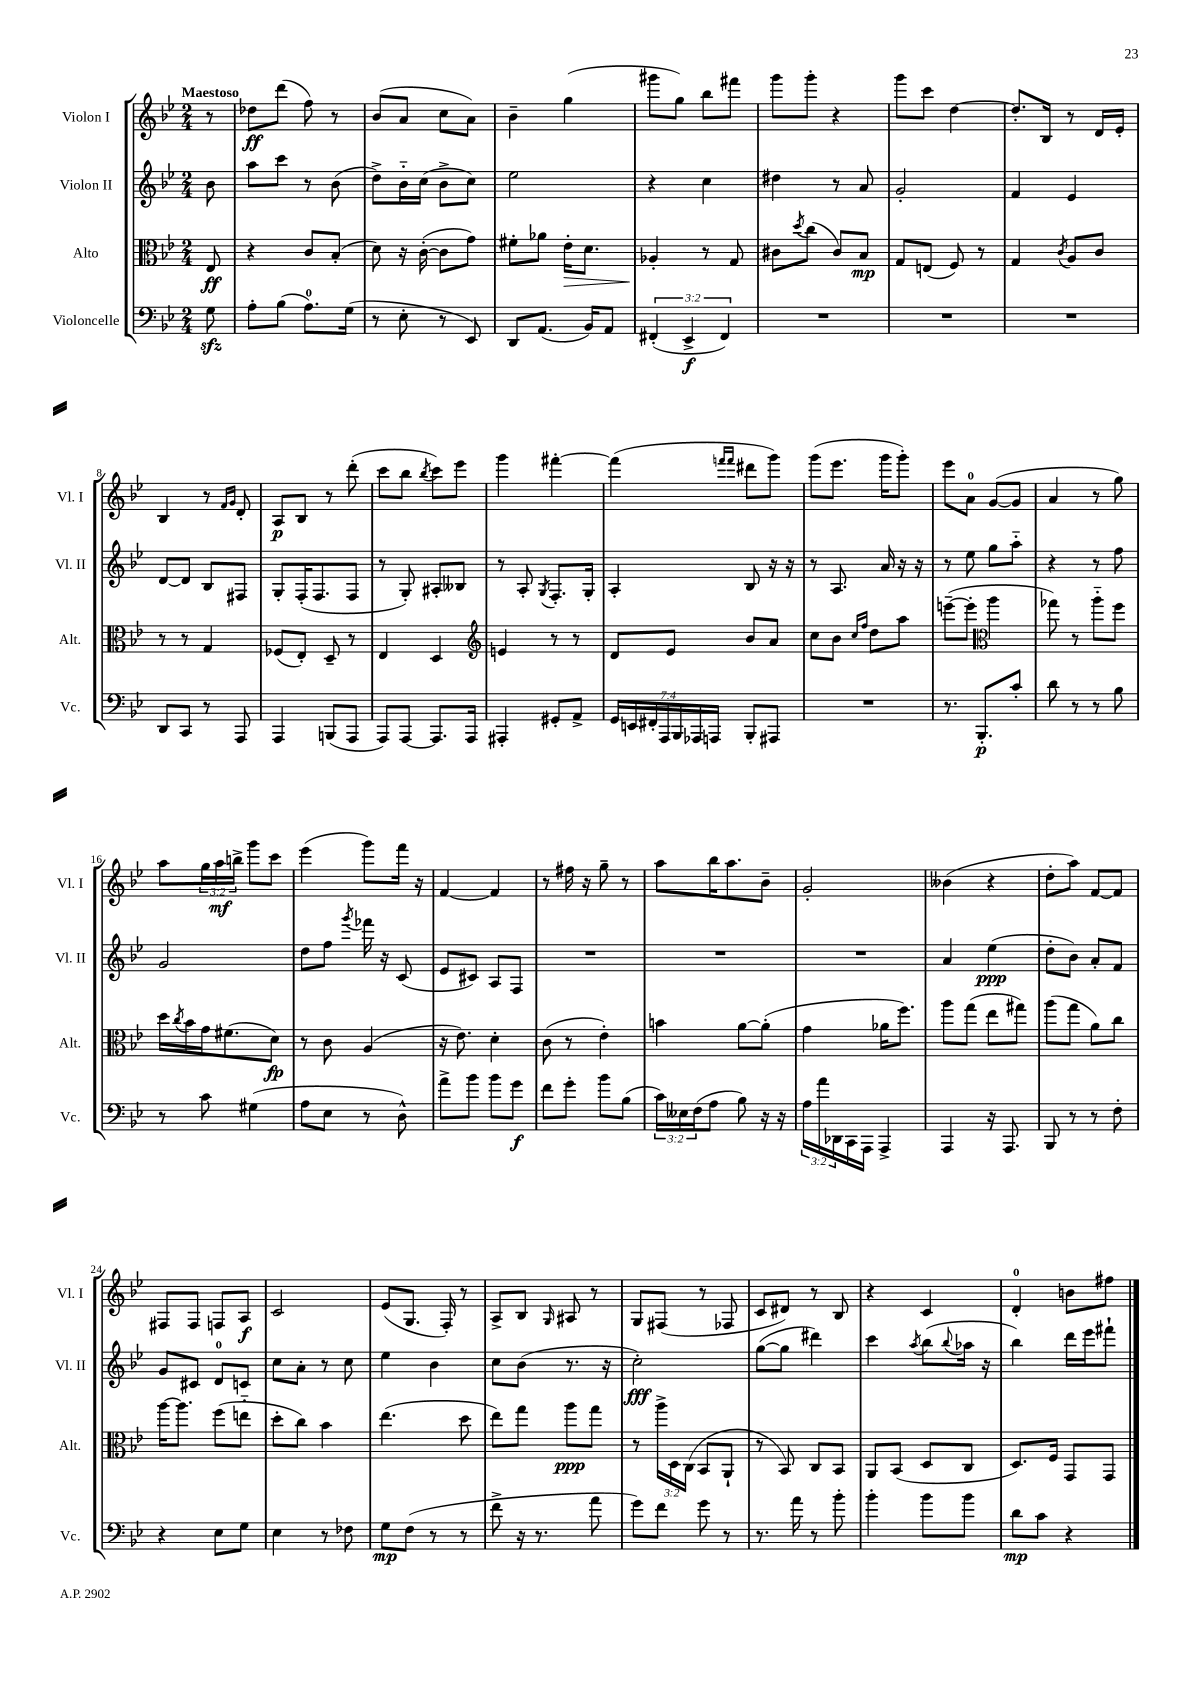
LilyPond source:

<<
\new StaffGroup <<
\new Staff = "s0" \with { instrumentName = "Violon I" shortInstrumentName = "Vl. I" } {
    \clef treble \key bes \major \numericTimeSignature \time 2/4 \override Staff.TupletNumber.text = #tuplet-number::calc-fraction-text \partial 8 \tempo "Maestoso"
    r8 |
    des''8\ff d'''8( f''8) r8 |
    bes'8( a'8 c''8 a'8) |
    bes'4-- g''4( |
    gis'''8 g''8) bes''8 fis'''8 |
    g'''8 g'''8-. r4 |
    g'''8 c'''8 d''4~ |
    d''8.-. bes16 r8 d'16 ees'16-. |
    bes4 r8 \grace { f'16 g'16 } d'8-. |
    a8\p bes8 r8 d'''8-.( |
    c'''8 bes''8 \acciaccatura { bes''8 } c'''8) ees'''8 |
    g'''4 fis'''4~-. |
    fis'''4( \grace { f'''16 f'''16 } dis'''8 g'''8) |
    g'''8( ees'''8. g'''16 g'''8-.) |
    ees'''8 a'8-0 g'8~( g'8 |
    a'4 r8 g''8) |
    a''8 \tuplet 3/2 { g''16 a''16\mf b''16-> } g'''8 c'''8 |
    ees'''4( g'''8) f'''16 r16 |
    f'4~ f'4 |
    r8 fis''16 r16 g''8-- r8 |
    a''8 bes''16 a''8. bes'8-- |
    g'2-. |
    beses'4( r4 |
    d''8-. a''8) f'8~ f'8 |
    fis8 fis8 f8 a8\f |
    c'2 |
    ees'8( g8. f16-.) r8 |
    a8-> bes8 \grace { g16 } ais8 r8 |
    g8 fis8( r8 fes8 |
    c'8 dis'8) r8 bes8 |
    r4 c'4 |
    d'4-0-. b'8 fis''8 \bar "|." |
}
\new Staff = "s1" \with { instrumentName = "Violon II" shortInstrumentName = "Vl. II" } {
    \clef treble \key bes \major \numericTimeSignature \time 2/4 \partial 8
    bes'8 |
    a''8 c'''8 r8 bes'8( |
    d''8->) bes'16-_ c''16( bes'8-> c''8) |
    ees''2 |
    r4 c''4 |
    dis''4 r8 a'8 |
    g'2-. |
    f'4 ees'4 |
    d'8~ d'8 bes8 fis8 |
    g8-. f16-.( f8. f8 |
    r8 g8-.) ais8-. beses8 |
    r8 a8-. \acciaccatura { g8 } f8.-. g16-. |
    a4-. bes8 r16 r16 |
    r8 a8. a'16 r16 r16 |
    r8 ees''8 g''8 a''8-_ |
    r4 r8 f''8 |
    g'2 |
    d''8 f''8 \acciaccatura { g'''8 } fes'''16 r16 c'8( |
    ees'8 cis'8) a8 f8 |
    R2 |
    R2 |
    R2 |
    a'4 ees''4\ppp( |
    d''8-. bes'8) a'8-. f'8 |
    g'8 cis'8 d'8-0 c'8 |
    c''8 a'8-. r8 c''8 |
    ees''4 bes'4 |
    c''8 bes'8( r8. r16 |
    c''2-.\fff) |
    g''8~( g''8 dis'''4) |
    c'''4 \acciaccatura { a''8 } bes''8( \appoggiatura { bes''8 } aes''16 r16 |
    bes''4) d'''16 ees'''16 fis'''8-! \bar "|." |
}
\new Staff = "s2" \with { instrumentName = "Alto" shortInstrumentName = "Alt." } {
    \clef alto \key bes \major \numericTimeSignature \time 2/4 \override Staff.TupletNumber.text = #tuplet-number::calc-fraction-text \partial 8
    ees8\ff |
    r4 c'8 bes8-.( |
    d'8) r16 c'16~-.( c'8 g'8) |
    fis'8-. aes'8 ees'16-.\> d'8. |
    aes4-.\! r8 g8 |
    cis'8 \acciaccatura { d''8 } c''8( cis'8) bes8\mp |
    g8 e8( f8) r8 |
    g4 \acciaccatura { c'8 } a8 c'8 |
    r8 r8 g4 |
    fes8( ees8-.) d8-- r8 |
    ees4 d4 |
    \clef treble e'4 r8 r8 |
    d'8 ees'8 bes'8 a'8 |
    c''8 bes'8 \grace { c''16 f''16 } d''8 a''8 |
    e'''8~--( e'''8-. \clef alto a''4 |
    ges''8) r8 a''8-_ f''8 |
    d''16 \acciaccatura { c''8 } bes'16 g'16 fis'8.( d'8\fp) |
    r8 c'8 a4( |
    r16 ees'8.) d'4-. |
    c'8( r8 ees'4-.) |
    b'4 a'8~ a'8-.( |
    g'4 aes'16 f''8.) |
    a''8 g''8( ees''8 gis''8) |
    a''8( g''8 a'8) c''8 |
    a''16~ a''8. f''8( e''8-_ |
    d''8-. c''8) bes'4 |
    ees''4.( d''8 |
    ees''8) g''8 a''8\ppp g''8 |
    r8 \tuplet 3/2 { a''16-> d16 c16( } bes,8 a,8-! |
    r8 bes,8) c8 bes,8 |
    a,8 bes,8( d8 c8 |
    d8.) f16 g,8 g,8 \bar "|." |
}
\new Staff = "s3" \with { instrumentName = "Violoncelle" shortInstrumentName = "Vc." } {
    \clef bass \key bes \major \numericTimeSignature \time 2/4 \override Staff.TupletNumber.text = #tuplet-number::calc-fraction-text \partial 8
    g8\sfz |
    a8-. bes8( a8.-0) g16( |
    r8 ees8-. r8 ees,8) |
    d,8 a,8.( bes,16) a,8 |
    \tuplet 3/2 { fis,4-.( ees,4->\f fis,4) } |
    R2 |
    R2 |
    R2 |
    d,8 c,8 r8 a,,8 |
    a,,4 b,,8( a,,8 |
    a,,8) a,,8~ a,,8. a,,16 |
    ais,,4-. gis,8-. a,8-> |
    \tuplet 7/4 { g,16 e,16 fis,16-. a,,16 bes,,16 aes,,16 a,,16 } bes,,8-. ais,,8 |
    R2 |
    r8. bes,,8.-.\p c'8-. |
    d'8 r8 r8 bes8 |
    r8 c'8 gis4( |
    a8 ees8 r8 d8-^) |
    a'8-> bes'8 bes'8 g'8\f |
    f'8 g'8-. bes'8 bes8( |
    \tuplet 3/2 { c'16) eeses16 f16( } a8 bes8) r16 r16 |
    \tuplet 3/2 { a16 a'16 des,16 } c,16 a,,16 a,,4-> |
    a,,4 r16 a,,8. |
    bes,,8 r8 r8 f8-. |
    r4 ees8 g8 |
    ees4 r8 fes8 |
    g8\mp f8( r8 r8 |
    f'8-> r16 r8. a'8 |
    g'8) f'8 g'8 r8 |
    r8. a'16 r8 bes'8-. |
    bes'4-. bes'8 bes'8 |
    d'8\mp c'8 r4 \bar "|." |
}
>>
>>
